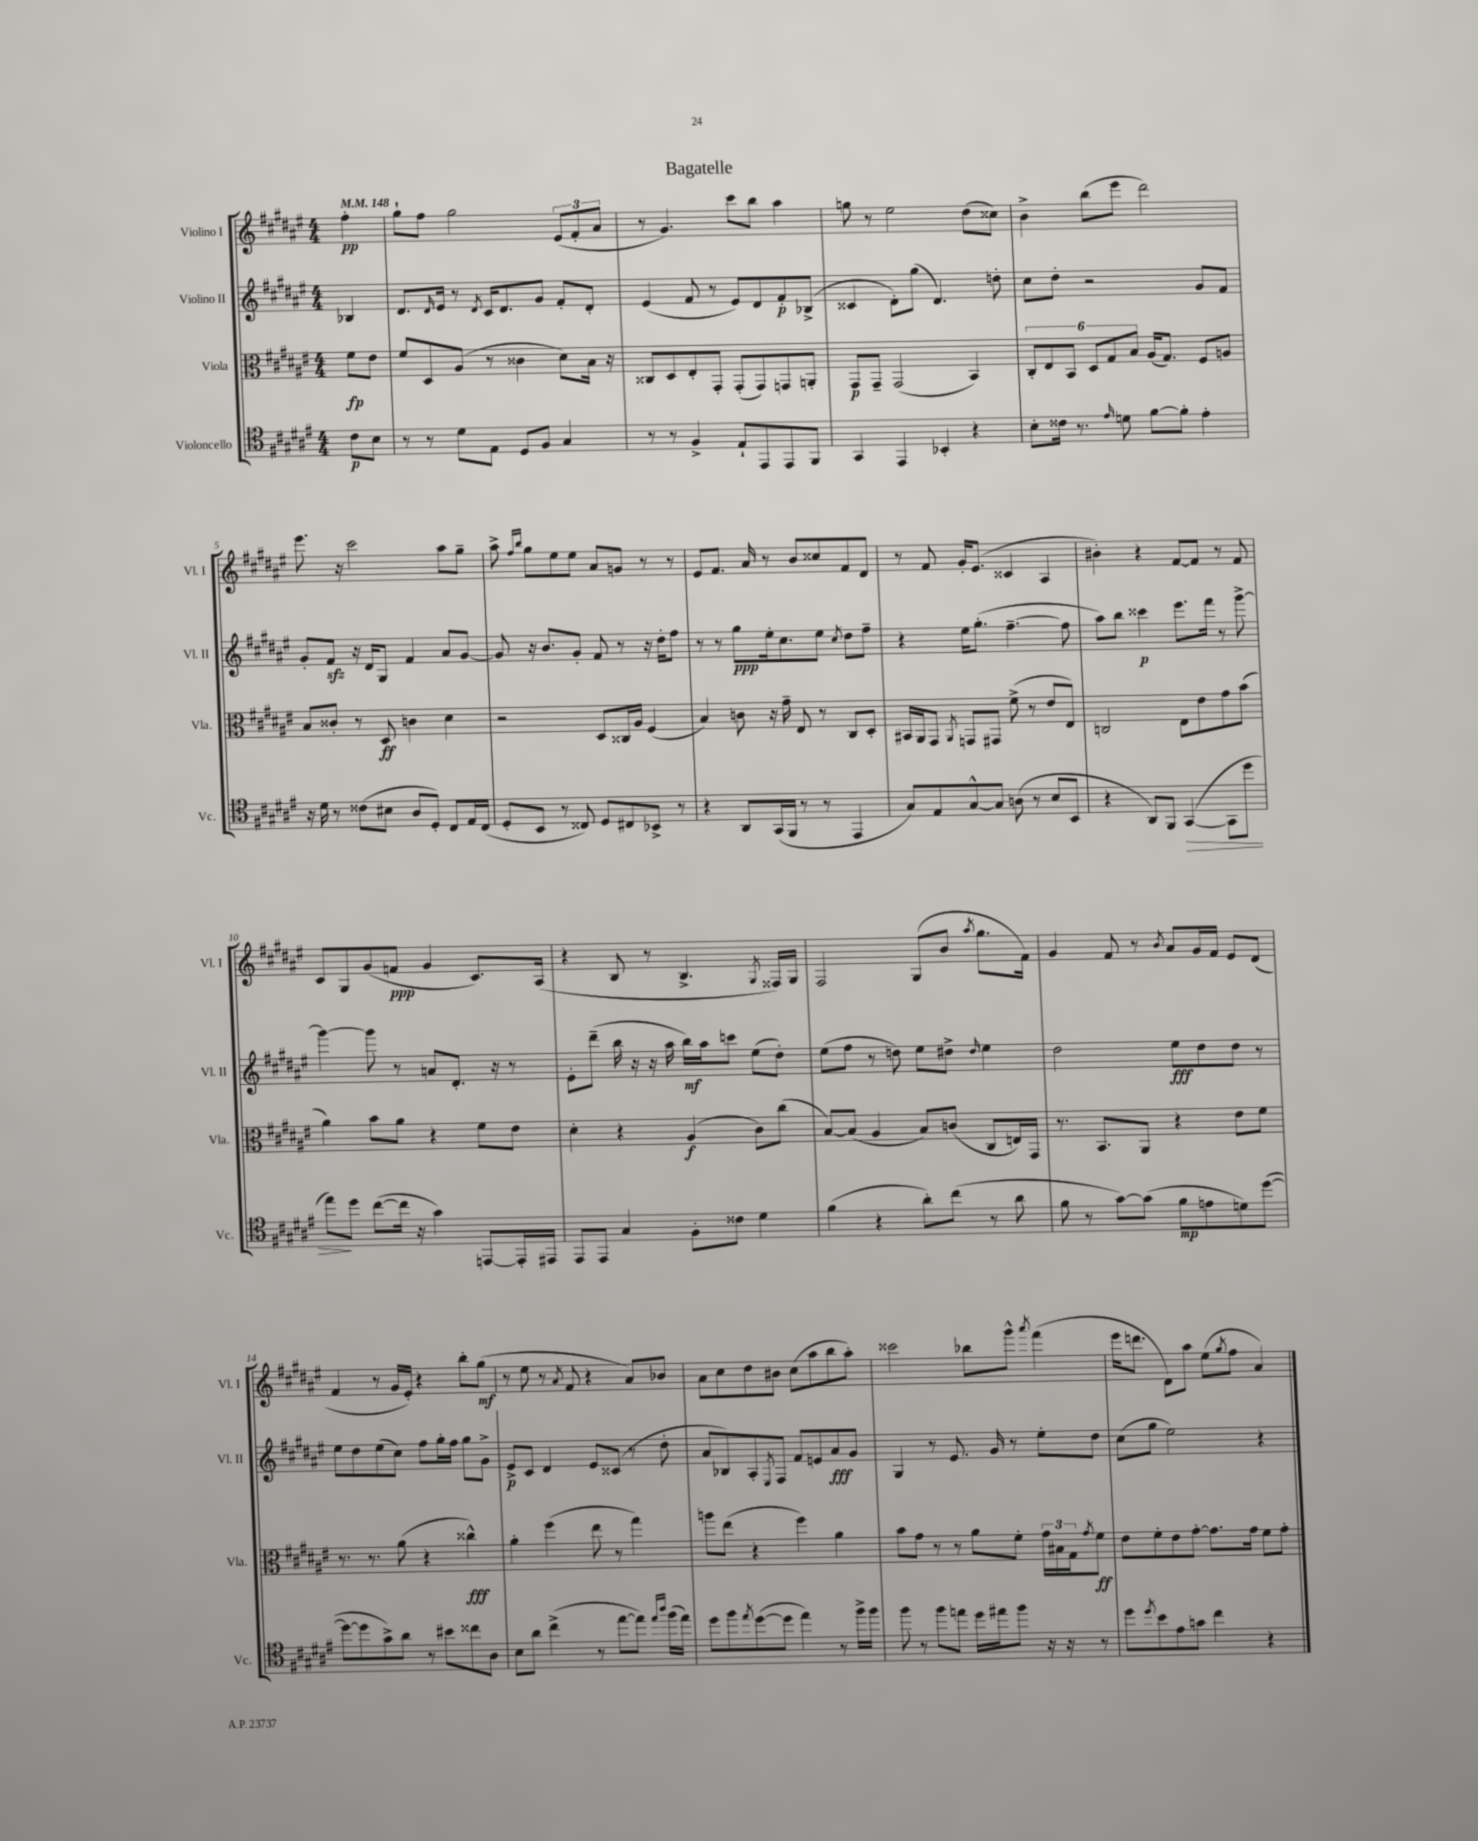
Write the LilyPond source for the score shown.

\header { title = "Bagatelle" }
<<
\new StaffGroup <<
\new Staff = "s0" \with { instrumentName = "Violino I" shortInstrumentName = "Vl. I" } {
    \clef treble \key fis \major \numericTimeSignature \time 4/4 \partial 4 \tempo 4 = 148
    fis''4-.\pp |
    gis''8-! fis''8 gis''2 \tuplet 3/2 { eis'8( fis'8-. ais'8 } |
    r8 gis'4.) cis'''8 b''8 ais''4 |
    g''8 r8 eis''2 dis''8( cisis''8) |
    b'4-> b''8( eis'''8 dis'''2) |
    eis'''8. r16 cis'''2 ais''8 gis''8-- |
    ais''8-> \grace { fis''16 b''16 } gis''8 eis''8 eis''8 ais'8 g'8 r8 r8 |
    eis'8 fis'8. ais'16 r8 b'8 cisis''8 fis'8 dis'8 |
    r8 fis'8 gis'16-. eis'8.( cisis'4 ais4 |
    bis'4-.) r4 fis'8~ fis'8 r8 fis'8 |
    cis'8 gis8 gis'8( f'8\ppp gis'4 cis'8.) ais16( |
    r4 b8 r8 b4.-> \acciaccatura { gis8 } fisis16) gis16 |
    fis2 gis8( b'8 \acciaccatura { ais''8 } gis''8. fis'16) |
    gis'4 fis'8 r8 \acciaccatura { b'8 } ais'8 gis'16 fis'16 eis'8 dis'8( |
    fis'4 r8 gis'16 eis'16-.) r4 b''8-. gis''8\mf( |
    r8 eis''8 r8 \acciaccatura { ais'8 } fis'8 r4 ais'8) bes'8 |
    ais'8 cis''8 dis''8 bis'8 cis''8( ais''8 b''8 ais''8-.) |
    cisis'''2 bes''8 gis'''8-^ \acciaccatura { ais'''8 } fis'''4( |
    eis'''16 d'''8. dis'8) ais''8 eis''8( \acciaccatura { gis''8 } fis''8 ais'4) \bar "|." |
}
\new Staff = "s1" \with { instrumentName = "Violino II" shortInstrumentName = "Vl. II" } {
    \clef treble \key fis \major \numericTimeSignature \time 4/4 \partial 4
    bes4 |
    dis'8. \grace { dis'16 } eis'16 r8 \acciaccatura { dis'8 } cis'16 dis'8. gis'8 fis'8-. dis'8-. |
    eis'4( fis'8 r8 eis'8) dis'8 fis'8-.\p bes8->( |
    cisis'4 dis'8-.) gis''8( dis'4.) d''8-. |
    cis''8 dis''8-. r2 gis'8 fis'8 |
    gis'8-. fis'8\sfz r16 dis'16 gis8 fis'4 ais'8 gis'8~ |
    gis'8 r16 b'8. gis'8-. fis'8 r8 r16 dis''16-. fis''8 |
    r8 r8 gis''8\ppp eis''16-. cis''8. eis''8 \acciaccatura { cis''8 } dis''8 fis''8-- |
    r4 eis''16 gis''8.-.( fis''4.~-- fis''8 |
    ais''8) b''8 cisis'''4\p eis'''8. fis'''16 r8 gis'''8~-> |
    gis'''4~ gis'''8 r8 a'8 dis'8.-. r16 r8 |
    eis'8-. dis'''8--( b''16 r16 r16 ais''16 b''16\mf) ais''16 c'''8 eis''8( dis''8-.) |
    eis''8( fis''8 r8 d''8) eis''8 dis''8-> \grace { dis''16 } eis''4 |
    dis''2 eis''8\fff dis''8 dis''8 r8 |
    eis''8 dis''8 eis''8( cis''8) fis''8 gis''16-. fis''16 gis''8 gis'8-> |
    eis'8->\p cis'8 dis'4 eis'8 cisis'8( r8 dis''8-. |
    ais'8 bes8) ais8-. \acciaccatura { eis8 } fis8 fis'8 e'8 ais'8\fff gis'8 |
    gis4 r8 eis'8. gis'16 r8 eis''8-. dis''8 |
    cis''8( gis''8 eis''2) r4 \bar "|." |
}
\new Staff = "s2" \with { instrumentName = "Viola" shortInstrumentName = "Vla." } {
    \clef alto \key fis \major \numericTimeSignature \time 4/4 \partial 4
    fis'8\fp eis'8 |
    fis'8 dis8 ais8( r8 cisis'4 dis'8) b16 r16 |
    cisis8 dis8 eis8-. gis,8-. gis,8-.( gis,8) g,8 a,8-. |
    gis,8\p gis,8-- gis,2( b,4) |
    \tuplet 6/4 { cis8-. eis8 b,8 dis8 gis8 b8 } ais16( gis8.) fis8 a8 |
    b8 cisis'8-. r8 dis8\ff c'4 dis'4 |
    r2 dis8 cisis16 ais16 fis4( |
    b4) c'8 r16 gis'16-- eis8 r8 cis8 dis8-. |
    bis,16 ais,16 gis,8 \acciaccatura { ais,8 } g,8 gis,8 fis'8->( r8 eis'8 eis8) |
    c2 eis8 eis'8 gis'8 b'8( |
    ais'4) b'8 ais'8 r4 fis'8 eis'8 |
    dis'4-. r4 ais4\f( cis'8) cis''8( |
    b8~) b8( ais4 b8) c'8( cis8 e16) gis,16 |
    r8. b,8. ais,8 r4 eis'8 fis'8 |
    r8. r8. ais'8( r4 cisis''4-^\fff) |
    ais'4-. fis''4( eis''8 r8 gis''4) |
    a''8 eis''8( r4 fis''4) ais'4 |
    b'8 gis'8 r8 r8 ais'8 fis'8-. \tuplet 3/2 { gis'16 bis16 gis16 } \acciaccatura { gis'8 } fis'8\ff |
    eis'8 fis'8-. eis'8 gis'8~-. gis'8. gis'16 fis'8 gis'8-. \bar "|." |
}
\new Staff = "s3" \with { instrumentName = "Violoncello" shortInstrumentName = "Vc." } {
    \clef tenor \key fis \major \numericTimeSignature \time 4/4 \partial 4
    cis'8\p b8 |
    r8 r8 dis'8 eis8 dis8 fis8 gis4 |
    r8 r8 fis4-> eis8-! eis,8 eis,8 fis,8 |
    gis,4 eis,4 bes,4-. r4 |
    b8-. cisis'16 r8. \grace { eis'16 } d'8 fis'8~ fis'8-. eis'4-. |
    r16 dis'16 r8 cisis'8( bis8 ais8 dis8-.) cis8 eis16 cis16( |
    dis8-. b,8 r8 cisis8) dis8 cis8 bes,8-> r8 |
    r4 ais,8 gis,16( fis,16 r8 r8 eis,4 |
    gis8) eis8 gis8~-^ gis8 a8( r8 b8 b,8 |
    r4 ais,8) fis,8 gis,4~\>( gis,8 dis''8 |
    eis''8\!) dis''8 cis''8~( cis''16 r16 gis'4) e,8~ e,16-. eis,16 |
    eis,8 eis,8 gis4 fis8-. cisis'8 dis'4 |
    fis'4( r4 ais'8-.) cis''8( r8 ais'8 |
    fis'8 r8 gis'8~) gis'8( fis'8\mp e'8 d'8) dis''8~( |
    dis''8~ dis''8 gis'8->) ais'8 r8 bis'8 cisis''8 ais8 |
    b8 ais'8 cis''4->( r8 eis''8~ eis''8) \grace { eis''16 ais''16 } fis''16( eis''16) |
    dis''8 fis''8 \acciaccatura { eis''8 } dis''8~( dis''8 eis''4) r8 fis''16-> fis''16 |
    fis''8 r8 fis''8 e''8 dis''16 eis''16 fis''8 r16 r16 r8 |
    dis''8 \acciaccatura { dis''8 } b'8 eis'8 g'8 cis''4 r4 \bar "|." |
}
>>
>>
